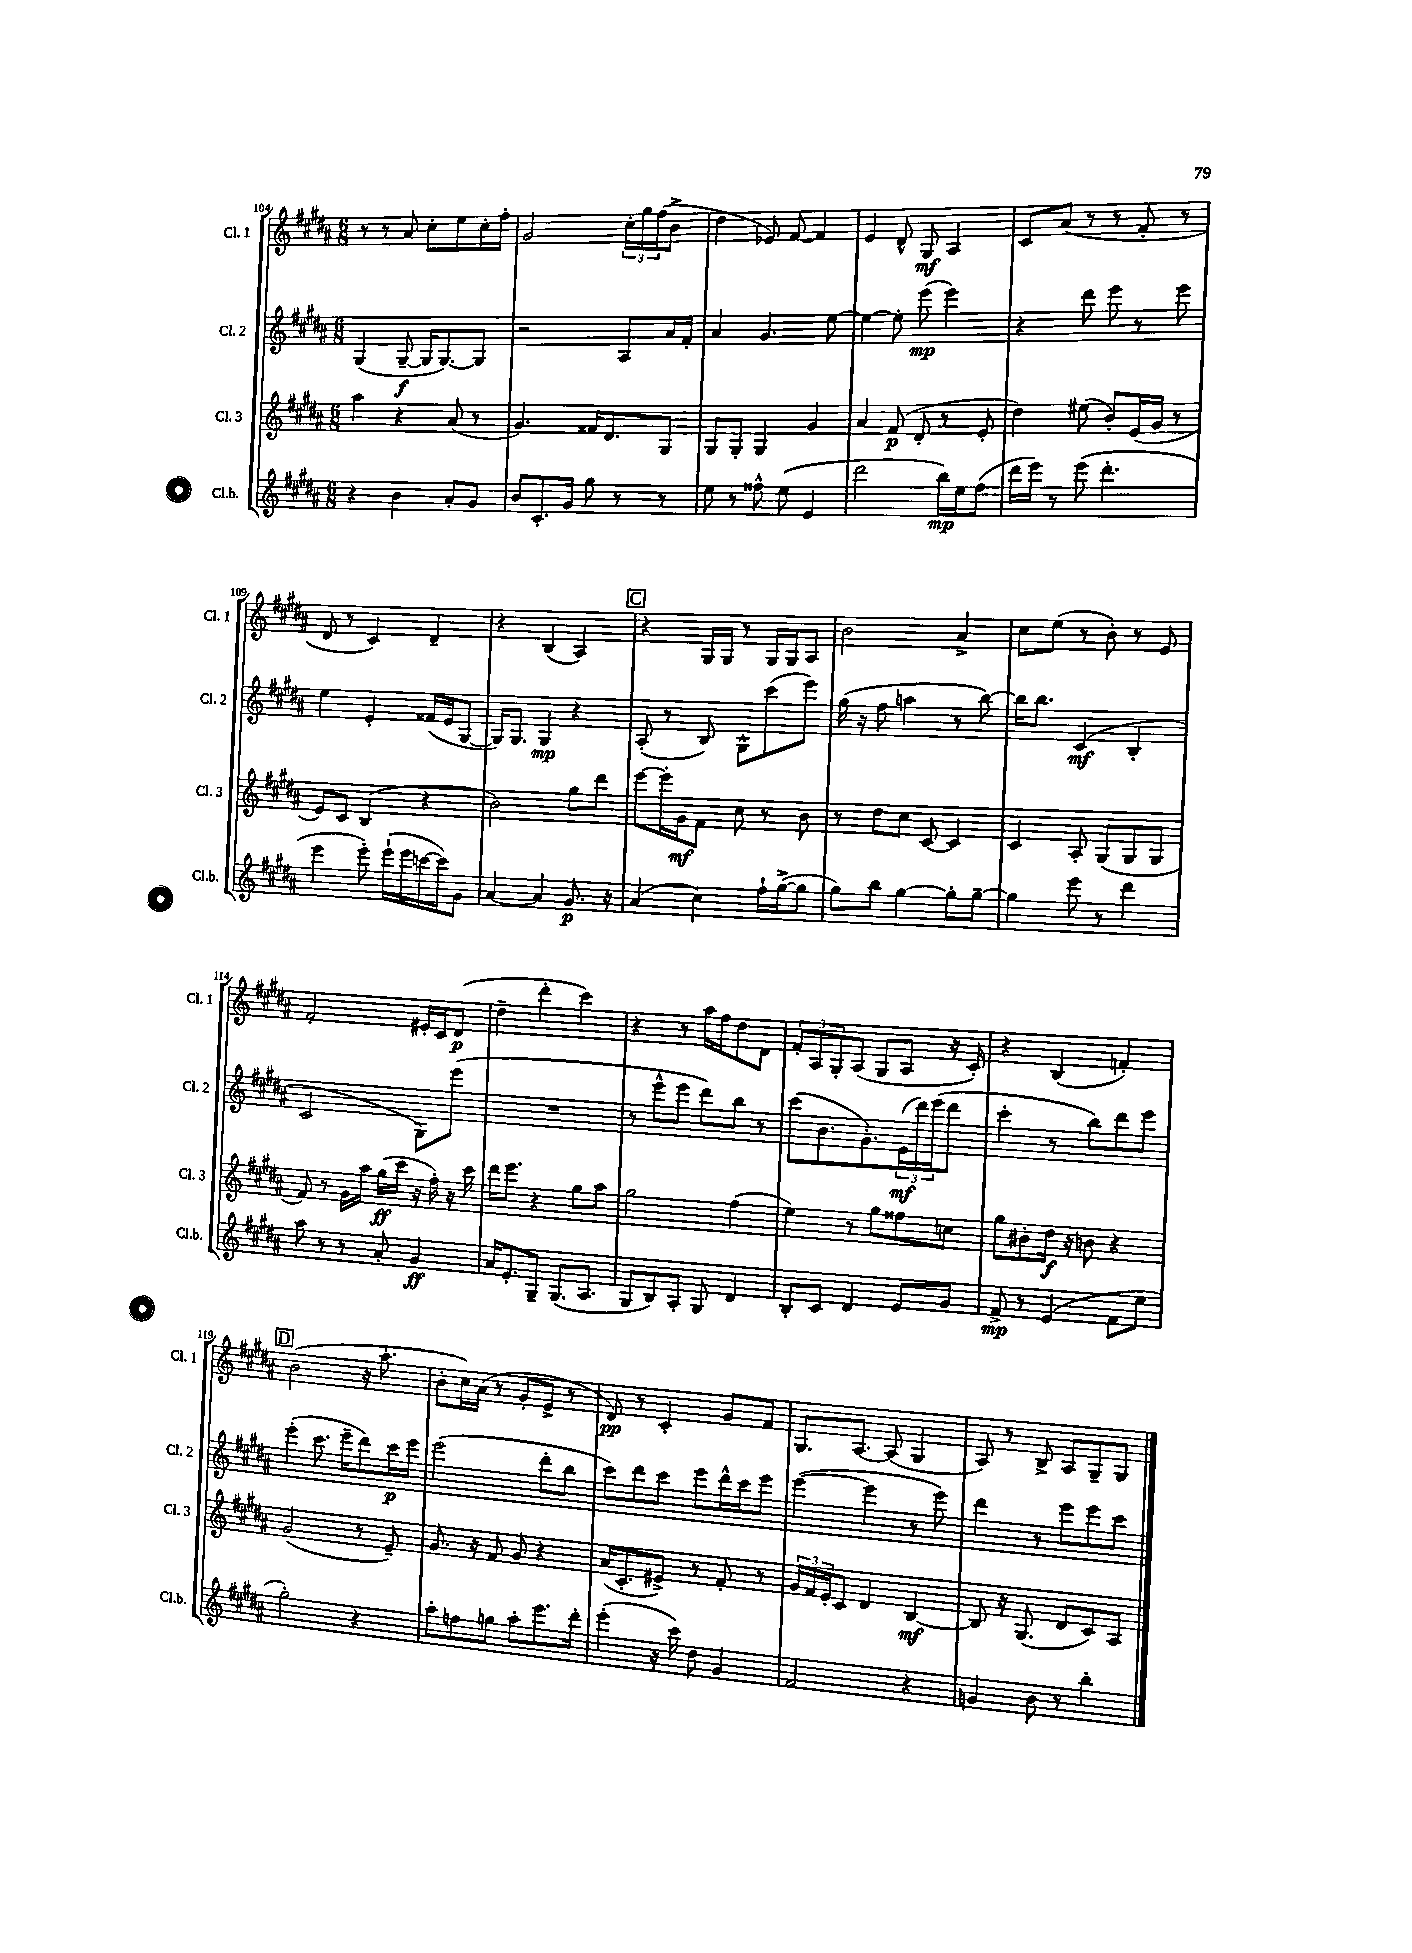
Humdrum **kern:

**kern	**dynam	**kern	**dynam	**kern	**dynam	**kern	**dynam
*part4	*part4	*part3	*part3	*part2	*part2	*part1	*part1
*staff4	*staff4	*staff3	*staff3	*staff2	*staff2	*staff1	*staff1
*I"Cl.b.	*	*I"Cl. 3	*	*I"Cl. 2	*	*I"Cl. 1	*
*I'Cl.b.	*	*I'Cl. 3	*	*I'Cl. 2	*	*I'Cl. 1	*
*clefG2	*	*clefG2	*	*clefG2	*	*clefG2	*
*k[f#c#g#d#a#]	*	*k[f#c#g#d#a#]	*	*k[f#c#g#d#a#]	*	*k[f#c#g#d#a#]	*
*M6/8	*	*M6/8	*	*M6/8	*	*M6/8	*
=104	=104	=104	=104	=104	=104	=104	=104
4r	.	4aa#\	.	(4G#/	.	8r	.
.	.	.	.	.	.	8r	.
4b\	.	4r	.	[8G#~/	f	8a#/	.
.	.	.	.	16G#/KL]	.	8cc#'\L	.
.	.	.	.	[8.G#/)	.	.	.
8a#'/L	.	(8a#/	.	.	.	8ee\	.
8g#/J	.	8r	.	8G#/J]	.	16cc#'\L	.
.	.	.	.	.	.	16ff#'\JJ	.
=105	=105	=105	=105	=105	=105	=105	=105
8b/L	.	4.g#/)	.	2r	.	2g#/	.
8.c#'/	.	.	.	.	.	.	.
16g#/Jk	.	.	.	.	.	.	.
8gg#\	.	16f##X/KL	.	.	.	.	.
.	.	8.d#/	.	.	.	.	.
8r	.	.	.	8A#/L	.	24cc#'\LL	.
.	.	.	.	.	.	24gg#\	.
.	.	.	.	.	.	(24ff#\J	.
8r	.	8G#/J	.	16a#/L	.	8b^\J	.
.	.	.	.	16f#'/JJ	.	.	.
=106	=106	=106	=106	=106	=106	=106	=106
8ee\	.	8G#/L	.	4a#/	.	4dd#\	.
8r	.	8G#'/J	.	.	.	.	.
8ff##X^^\	.	4G#/	.	4.g#/	.	8e-X/)	.
(8ee\	.	.	.	.	.	[8f#/	.
4e/	.	4g#/	.	.	.	4f#/]	.
.	.	.	.	[8ee\	.	.	.
=107	=107	=107	=107	=107	=107	=107	=107
2ddd#\	.	4a#/	.	4ee\_	.	4e/	.
.	.	(8f#/	p	8ee'\]	.	8d#^^/	.
.	.	8d#'/	.	(8eee\	mp	8G#/	mf
16bb\LL)	mp	8r	.	4eee\)	.	4A#/	.
16ee\J	.	.	.	.	.	.	.
(8ff#\J	.	8e'/	.	.	.	.	.
=108	=108	=108	=108	=108	=108	=108	=108
16ddd#\LL	.	4dd#\)	.	4r	.	8c#/L	.
16eee\JJ)	.	.	.	.	.	.	.
8r	.	.	.	.	.	(8a#/J	.
(8eee\	.	(8ee#X\	.	8ddd#\	.	8r	.
4.ddd#'\	.	8b'/L)	.	8eee\	.	8r	.
.	.	(16e/L	.	8r	.	8f#'/	.
.	.	16g#/JJ	.	.	.	.	.
.	.	8r	.	8eee\	.	8r	.
!!LO:LB:g=z
=109	=109	=109	=109	=109	=109	=109	=109
4eee\	.	8e/L)	.	4ee\	.	8d#/	.
.	.	8c#/J	.	.	.	8r	.
8eee'\)	.	(4B/	.	4e'/	.	4c#/)	.
(16eee`\LL	.	.	.	.	.	.	.
16eee\	.	.	.	.	.	.	.
[16cccn\	.	4r	.	(16f##X/LL	.	4d#~/	.
16ccc\J])	.	.	.	16e/J	.	.	.
8g#\J	.	.	.	[8G#/J	.	.	.
=110	=110	=110	=110	=110	=110	=110	=110
[4a#/	.	2b\)	.	16G#/KL])	.	4r	.
.	.	.	.	8.G#/J	.	.	.
4a#/]	.	.	.	4G#/	mp	(4B/	.
8.g#/	p	8gg#\L	.	4r	.	4A#/)	.
.	.	8ddd#\J	.	.	.	.	.
16r	.	.	.	.	.	.	.
!!LO:REH:place=s1:t=C
=111	=111	=111	=111	=111	=111	=111	=111
(4a#/	.	[8eee\L	.	(8A#'/	.	4r	.
.	.	16eee'\L]	.	8r	.	.	.
.	.	16g#\J	mf	.	.	.	.
4cc#\)	.	8f#\J	.	8B/)	.	16G#/LL	.
.	.	.	.	.	.	16G#/JJ	.
.	.	8cc#\	.	8G#^^\L	.	8r	.
16ff#`\LL	.	8r	.	(8ccc#\	.	16G#/LL	.
([16gg#^\J	.	.	.	.	.	16G#/J	.
8gg#\J]	.	8b\	.	8eee\J)	.	8A#/J	.
=112	=112	=112	=112	=112	=112	=112	=112
8gg#\L)	.	8r	.	(16gg#\	.	2b\	.
.	.	.	.	16r	.	.	.
8bb\J	.	8dd#\L	.	8ff#\	.	.	.
[4gg#\	.	8cc#\J	.	4aan\	.	.	.
.	.	[8c#/	.	.	.	.	.
8gg#'\L]	.	4c#/]	.	8r	.	4a#^/	.
[8gg#~\J	.	.	.	[8bb\)	.	.	.
=113	=113	=113	=113	=113	=113	=113	=113
4gg#\]	.	4c#/	.	16bb\KL]	.	8cc#\L	.
.	.	.	.	8.bb\J	.	.	.
.	.	.	.	.	.	(8ee\J	.
8eee\	.	8A#'/	.	(4c#/	mf	8r	.
8r	.	(8G#/L	.	.	.	8b'\)	.
4ddd#\	.	8G#/	.	4B'/	.	8r	.
.	.	8G#/J	.	.	.	8e/	.
!!LO:LB:g=z
=114	=114	=114	=114	=114	=114	=114	=114
8aa#\	.	8f#/)	.	2c#/	.	2f#'/	.
8r	.	8r	.	.	.	.	.
8r	.	16g#\LL	.	.	.	.	.
.	.	16aa#\JJ	.	.	.	.	.
8a#'/	.	(16gg#\LL	ff	.	.	.	.
.	.	16ccc#\JJ	.	.	.	.	.
4g#/	ff	16r	.	8G#\L)	.	16e#X'/LL	.
.	.	16ff#'\)	.	.	.	16c#/J	.
.	.	16r	.	(8eee\J	.	(8d#/J	p
.	.	16ccc#\	.	.	.	.	.
=115	=115	=115	=115	=115	=115	=115	=115
16a#/KL	.	16ddd#\KL	.	2.r	.	4dd#~\	.
8.e'/	.	8.eee\J	.	.	.	.	.
8G#~/J	.	4r	.	.	.	4ddd#'\	.
(8.G#/L	.	.	.	.	.	.	.
.	.	8gg#\L	.	.	.	4ccc#\)	.
8.A#/J	.	.	.	.	.	.	.
.	.	8aa#\J	.	.	.	.	.
=116	=116	=116	=116	=116	=116	=116	=116
8G#/L	.	2gg#\	.	8r	.	4r	.
8B/)	.	.	.	8eee^^\L	.	.	.
8A#'/J	.	.	.	8eee\J	.	8r	.
8G#/	.	.	.	8ddd#\L)	.	16aa#\LL	.
.	.	.	.	.	.	16ff#\J	.
4d#/	.	(4ff#\	.	8bb\J	.	8dd#\	.
.	.	.	.	8r	.	8d#\J	.
=117	=117	=117	=117	=117	=117	=117	=117
8B'/L	.	4ee\)	.	(8ccc#\L	.	12f#'/L	.
.	.	.	.	.	.	12A#/	.
8c#/J	.	.	.	8.b\	.	.	.
.	.	.	.	.	.	12G#'/	.
4d#/	.	8r	.	.	.	(8A#/J	.
.	.	.	.	8.g#'\)	.	.	.
.	.	8gg#\L	.	.	.	8G#/L	.
8e/L	.	8ff##X\	.	(24e\L	mf	8A#/J	.
.	.	.	.	24ddd#\)	.	.	.
.	.	.	.	(24eee\J	.	.	.
8g#/J	.	8ccn\J	.	8ddd#\J	.	16r	.
.	.	.	.	.	.	16c#'/)	.
=118	=118	=118	=118	=118	=118	=118	=118
8f#^/	mp	8gg#\L	.	4ccc#'\	.	4r	.
8r	.	8b#X'\	.	.	.	.	.
(4e/	.	16dd#\Jk	f	8r	.	(4B/	.
.	.	16r	.	.	.	.	.
.	.	8bn\	.	8bb\L)	.	.	.
8f#\L	.	4r	.	8ddd#\	.	4fn'/)	.
8ee\J	.	.	.	8eee\J	.	.	.
!!LO:LB:g=z
!!LO:REH:place=s1:t=D
=119	=119	=119	=119	=119	=119	=119	=119
2gg#'\)	.	(2g#/	.	(4eee'\	.	(2b\	.
.	.	.	.	8.ccc#\	.	.	.
.	.	.	.	16eee~\KL	.	.	.
4r	.	8r	.	8ddd#\)	.	16r	.
.	.	.	.	.	.	8.aa#'\	.
.	.	8e~/)	.	16ccc#\L	p	.	.
.	.	.	.	16eee\JJ	.	.	.
=120	=120	=120	=120	=120	=120	=120	=120
8aa#'\L	.	8.g#/	.	(2eee\	.	8b'\L	.
8ffn\	.	.	.	.	.	16cc#\L)	.
.	.	16r	.	.	.	(16a#\JJ	.
8ggn\J	.	8f#/	.	.	.	8r	.
8aa#'\L	.	8g#/	.	.	.	8g#'/L	.
8.eee\	.	4r	.	8ddd#'\L	.	8e^/J	.
.	.	.	.	8bb\J	.	8r	.
16ddd#'\Jk	.	.	.	.	.	.	.
=121	=121	=121	=121	=121	=121	=121	=121
(4eee'\	.	(16a#/KL	.	8ccc#\L)	.	8d#/)	pp
.	.	8.c#'/	.	.	.	.	.
.	.	.	.	8ddd#\	.	8r	.
16r	.	8e#X^/J)	.	8ccc#\J	.	4c#'/	.
16ccc#\)	.	.	.	.	.	.	.
8dd#\	.	8r	.	8eee\L	.	.	.
4g#/	.	8f#'/	.	16ddd#^^\L	.	8g#/L	.
.	.	.	.	16ccc#\J	.	.	.
.	.	8r	.	8eee\J	.	8f#/J	.
=122	=122	=122	=122	=122	=122	=122	=122
2f#/	.	24g#/LL	.	([4eee\	.	8.G#/L	.
.	.	24f#/	.	.	.	.	.
.	.	24e'/J	.	.	.	.	.
.	.	8c#/J	.	.	.	.	.
.	.	.	.	.	.	[8.A#/J	.
.	.	4d#/	.	4eee\]	.	.	.
.	.	.	.	.	.	(8A#/]	.
4r	.	[4B/	mf	8r	.	4G#/	.
.	.	.	.	8eee\)	.	.	.
=123	=123	=123	=123	=123	=123	=123	=123
4gn/	.	8B/]	.	4ddd#\	.	8A#/)	.
.	.	16r	.	.	.	8r	.
.	.	(8.G#/	.	.	.	.	.
8b\	.	.	.	8r	.	8B^/	.
8r	.	8d#/L	.	8eee\L	.	8A#/L	.
4bb'\	.	8c#/)	.	8eee\	.	8G#~/	.
.	.	8A#/J	.	8ccc#\J	.	8G#/J	.
==	==	==	==	==	==	==	==
*-	*-	*-	*-	*-	*-	*-	*-
